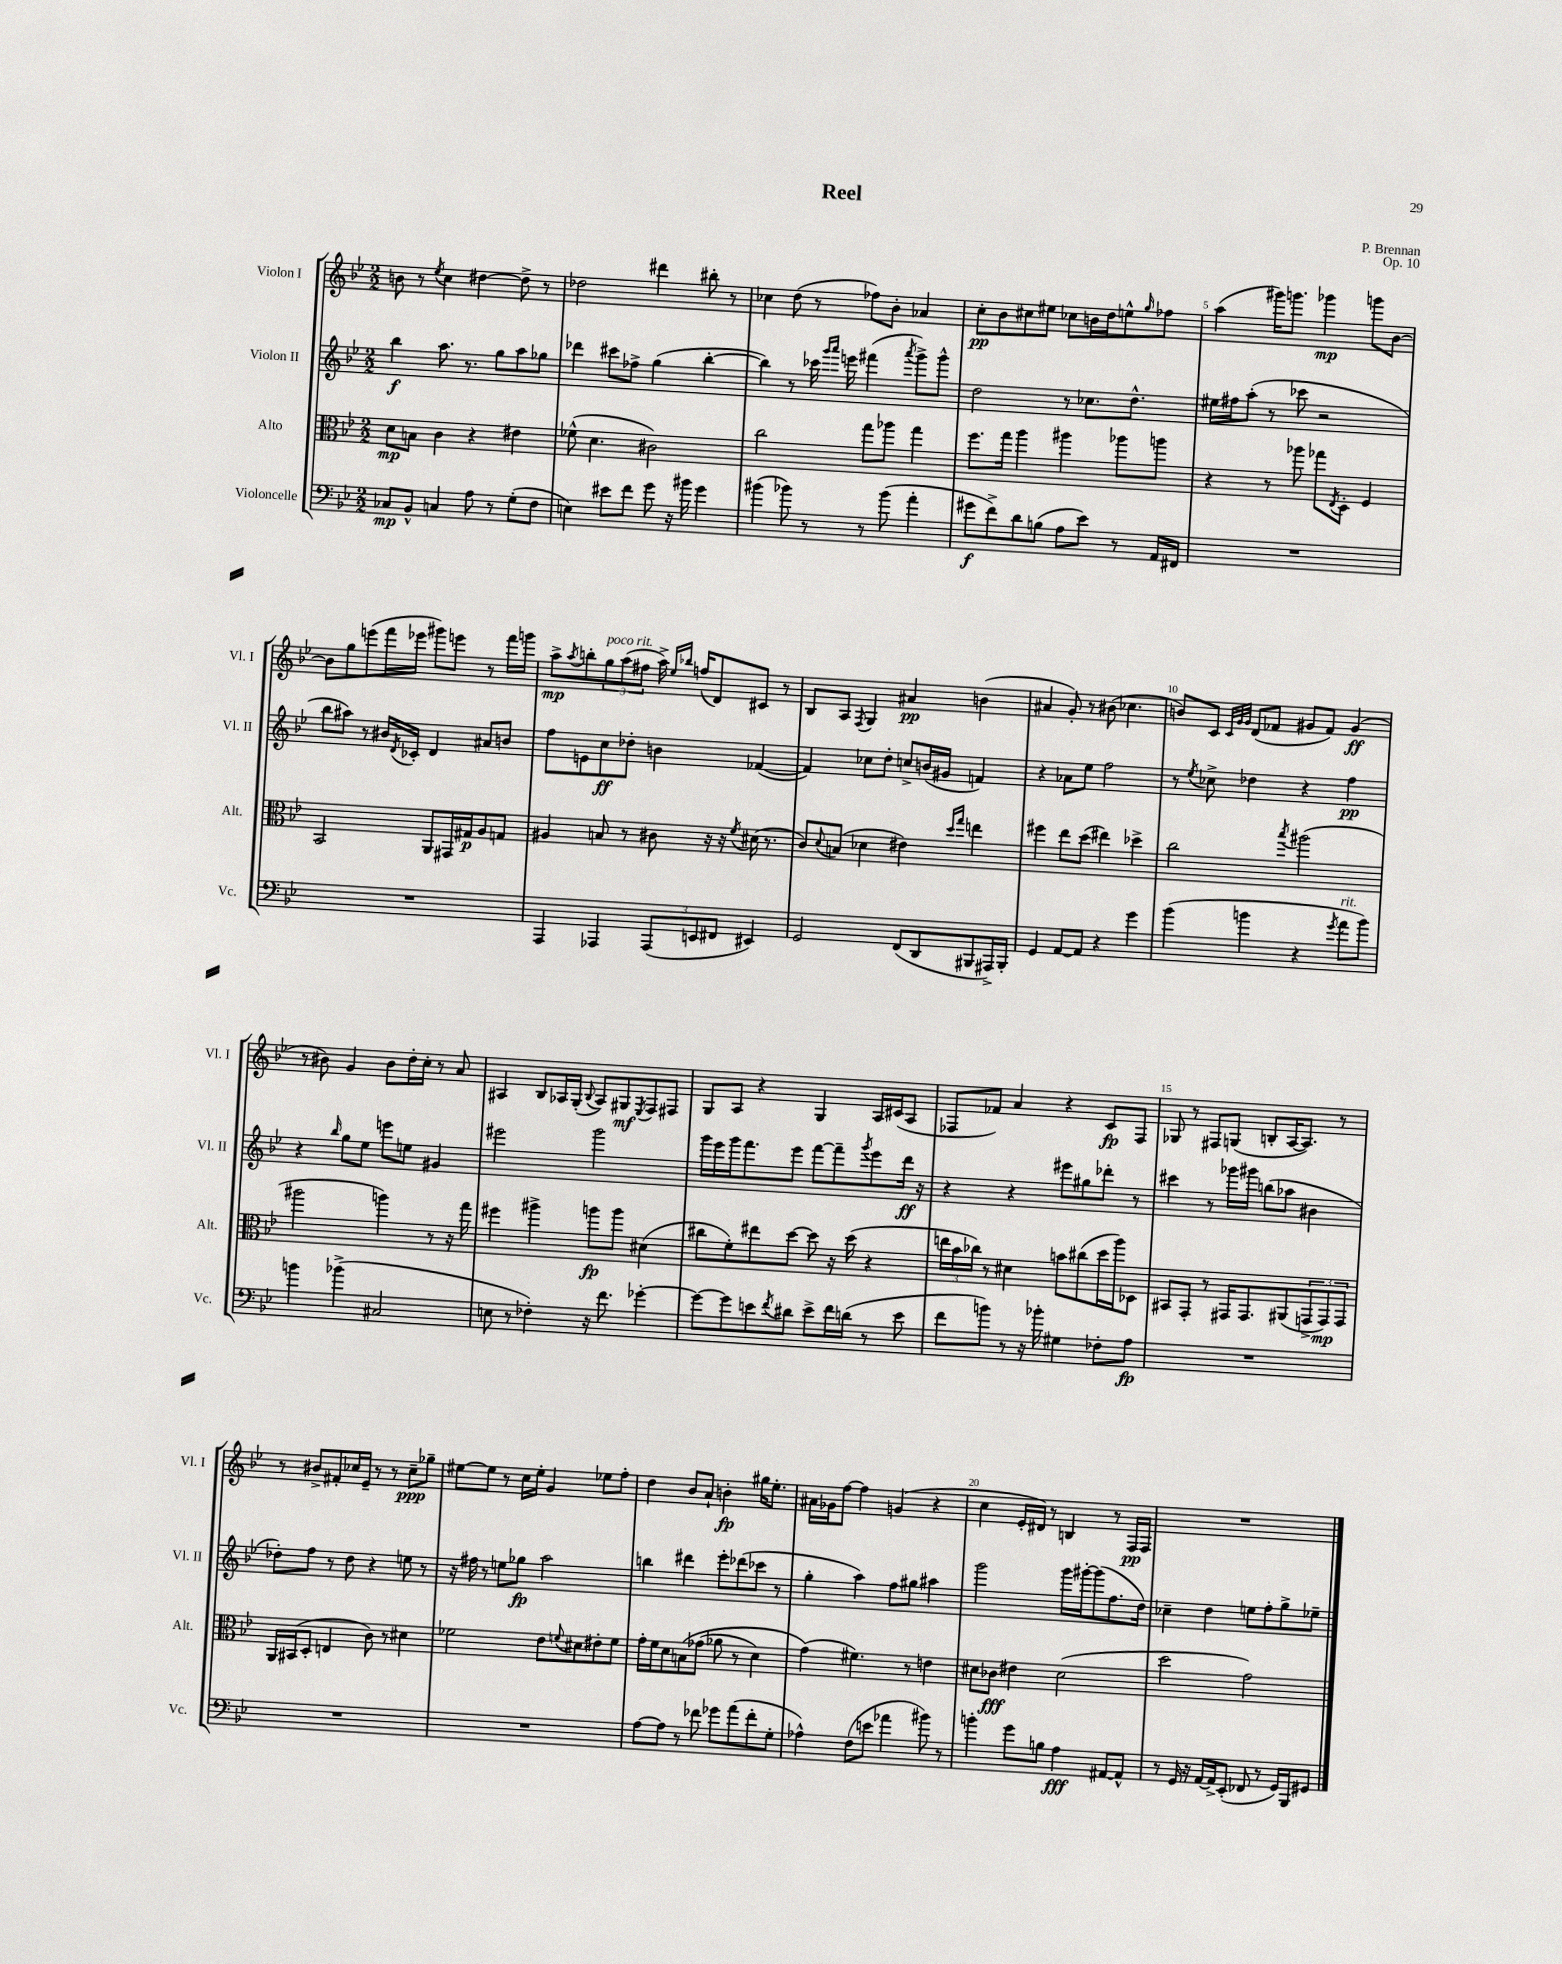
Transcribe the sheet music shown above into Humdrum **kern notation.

**kern	**dynam	**kern	**dynam	**kern	**dynam	**kern	**dynam
*part4	*part4	*part3	*part3	*part2	*part2	*part1	*part1
*staff4	*staff4	*staff3	*staff3	*staff2	*staff2	*staff1	*staff1
*I"Violoncelle	*	*I"Alto	*	*I"Violon II	*	*I"Violon I	*
*I'Vc.	*	*I'Alt.	*	*I'Vl. II	*	*I'Vl. I	*
*clefF4	*	*clefC3	*	*clefG2	*	*clefG2	*
*k[b-e-]	*	*k[b-e-]	*	*k[b-e-]	*	*k[b-e-]	*
*M2/2	*	*M2/2	*	*M2/2	*	*M2/2	*
=1	=1	=1	=1	=1	=1	=1	=1
8C-X/L	mp	8d\L	mp	4bb-\	f	8bn\	.
8BB-^^/J	.	8Bn\J	.	.	.	8r	.
.	.	.	.	.	.	8qee-/	.
4Cn/	.	4c\	.	8.aa\	.	4cc\	.
.	.	.	.	8.r	.	.	.
8A\	.	4r	.	.	.	[4dd#X\	.
8r	.	.	.	8gg\L	.	.	.
(8G'\L	.	4e#X\	.	8aa\	.	8dd#^\]	.
8F\J	.	.	.	8gg-X\J	.	8r	.
=2	=2	=2	=2	=2	=2	=2	=2
4En\)	.	(8f-X^^\	.	4ddd-X\	.	2dd-X\	.
.	.	4.d\	.	.	.	.	.
8e#X\L	.	.	.	8ccc#X\L	.	.	.
8f\J	.	.	.	8ff-X^\J	.	.	.
8g\	.	2c#X\)	.	(4gg\	.	4ddd#X\	.
16r	.	.	.	.	.	.	.
16b#X\	.	.	.	.	.	.	.
4g\	.	.	.	[4bb-'\	.	8bb#X'\	.
.	.	.	.	.	.	8r	.
=3	=3	=3	=3	=3	=3	=3	=3
(4b#X\	.	2cc\	.	4bb-\])	.	4cc-X\	.
8b-X\)	.	.	.	8r	.	(8dd\	.
8r	.	.	.	16ccc-X\	.	8r	.
.	.	.	.	16qqggg/LL	.	.	.
.	.	.	.	16qqaaa/JJ	.	.	.
.	.	.	.	16eeen\	.	.	.
8r	.	8gg\L	.	(4fff#X\	.	8ff-X\L)	.
(8b-\	.	8aa-X\J	.	.	.	8b-'\J	.
.	.	.	.	8qaaa/	.	.	.
4a'\	.	4gg\	.	8ggg^\L)	.	4a-X/	.
.	.	.	.	8ggg^^\J	.	.	.
=4	=4	=4	=4	=4	=4	=4	=4
8g#X\L	f	8.ff\L	.	2dd\	.	8cc'\L	pp
8f^\)	.	.	.	.	.	8b-\	.
.	.	16gg\Jk	.	.	.	.	.
8d\	.	4aa\	.	.	.	8cc#X\	.
(8Bn\J	.	.	.	.	.	8ee#X\J	.
8A\L	.	4aa#X\	.	8r	.	8cc-X\L	.
8e-\J)	.	.	.	8.cc-X\L	.	16bn\L	.
.	.	.	.	.	.	16dd\J	.
8r	.	8aa-X\L	.	.	.	8een^^\	.
.	.	.	.	8.dd^^\J	.	.	.
.	.	.	.	.	.	16qqgg/	.
16AA/LL	.	8aan\J	.	.	.	8ff-X\J	.
16FF#X/JJ	.	.	.	.	.	.	.
=5	=5	=5	=5	=5	=5	=5	=5
1r	.	4r	.	16ee#X\LL	.	(4aa\	.
.	.	.	.	16ff#X\J	.	.	.
.	.	.	.	(8aa'\J	.	.	.
.	.	8r	.	8r	.	16ggg#X\KL)	.
.	.	.	.	.	.	8.gggn\J	.
.	.	8aa-X\	.	8ccc-X\	.	.	.
.	.	8gg-X\L	.	2r	.	4ggg-X\	mp
.	.	8qE-/	.	.	.	.	.
.	.	8D'\J	.	.	.	.	.
.	.	4F/	.	.	.	8gggn\L	.
.	.	.	.	.	.	[8b-\J	.
!!LO:LB:g=z
=6	=6	=6	=6	=6	=6	=6	=6
1r	.	2BB-/	.	8bb-\L	.	8b-\L]	.
.	.	.	.	8aa#X\J)	.	8gg\	.
.	.	.	.	8r	.	(8eeen\	.
.	.	.	.	16b#X/LL	.	16fff\L	.
.	.	.	.	8qd/	.	.	.
.	.	.	.	16c-X'/JJ	.	16eee-X\JJ	.
.	.	8AA/L	.	4d/	.	8ggg#X\L)	.
.	.	16GG#X/L	.	.	.	8eeen\J	.
.	.	16G#X/J	p	.	.	.	.
.	.	8A/	.	8a#X/L	.	8r	.
.	.	8Gn/J	.	8bn/J	.	16fff\LL	.
.	.	.	.	.	.	16gggn\JJ	.
=7	=7	=7	=7	=7	=7	=7	=7
4AAA/	.	4A#X/	.	8ff\L	.	8aa^\L	mp
.	.	.	.	.	.	8qaa/	.
.	.	.	.	8en\	.	8bbn'\	.
!	!	!	!	!	!	!LO:TX:a:i:t=poco rit.	!
4AAA-X/	.	8Bn/	.	8cc\	ff	12gg\	.
.	.	.	.	.	.	(12aa\	.
.	.	8r	.	8dd-X'\J	.	.	.
.	.	.	.	.	.	12ff#X\J	.
(12AAA-/L	.	8c#X\	.	4bn\	.	16aa^\)	.
.	.	.	.	.	.	16qqee-/LL	.
.	.	.	.	.	.	16qqbb-X/JJ	.
.	.	.	.	.	.	(16ffn/KL	.
12EEn/	.	.	.	.	.	.	.
.	.	16r	.	.	.	8d/)	.
12FF#X/J	.	.	.	.	.	.	.
.	.	16r	.	.	.	.	.
.	.	8qf/	.	.	.	.	.
4EE#X/)	.	(16d#X\	.	([4f-X/	.	8c#X/J	.
.	.	8.r	.	.	.	.	.
.	.	.	.	.	.	8r	.
=8	=8	=8	=8	=8	=8	=8	=8
2GG/	.	8c/L)	.	4f-/])	.	8B-/L	.
.	.	8qqd/	.	.	.	.	.
.	.	(8Bn/J	.	.	.	8A/J	.
.	.	.	.	.	.	8qF/	.
.	.	4d-X\	.	8cc-X\L	.	4G/	.
.	.	.	.	8dd'\J	.	.	.
(8FF/L	.	4e#X\)	.	8ccn^/L	.	4a#X/	pp
8DD/	.	.	.	(16bn/L	.	.	.
.	.	.	.	16g#X/JJ	.	.	.
.	.	16qqdd/LL	.	.	.	.	.
.	.	16qqgg/JJ	.	.	.	.	.
8BBB#X/	.	4een\	.	4fn/)	.	(4bn\	.
16AAA#X^/L)	.	.	.	.	.	.	.
16BBB#'/JJ	.	.	.	.	.	.	.
=9	=9	=9	=9	=9	=9	=9	=9
4GG/	.	4ff#X\	.	4r	.	4a#X/	.
[8AA/L	.	8ee-\L	.	8a-X\L	.	8g'/)	.
8AA/J]	.	(8dd\J	.	8ee-\J	.	8r	.
4r	.	4ee#X\)	.	2ff\	.	(8b#X\	.
.	.	.	.	.	.	4.cc-X\	.
4g\	.	4dd-X^\	.	.	.	.	.
=10	=10	=10	=10	=10	=10	=10	=10
(4b-\	.	2cc\	.	8r	.	8bn/L)	.
.	.	.	.	8qee-/	.	.	.
.	.	.	.	8cc-X^\	.	8c/J	.
.	.	.	.	.	.	32qqc/LLL	.
.	.	.	.	.	.	32qqg/	.
.	.	.	.	.	.	32qqg/JJJ	.
4bn\	.	.	.	4dd-X\	.	(8d/L	.
.	.	.	.	.	.	8f-X/J	.
.	.	8qbb-/	.	.	.	.	.
4r	.	(2aa#X\	.	4r	.	8g#X/L	.
.	.	.	.	.	.	8f-/J)	.
8qg/	.	.	.	.	.	.	.
!LO:TX:a:i:t=rit.	!	!	!	!	!	!	!
8a\L	.	.	.	4ff\	pp	(4g#/	ff
8b\J)	.	.	.	.	.	.	.
!!LO:LB:g=z
=11	=11	=11	=11	=11	=11	=11	=11
4bn\	.	2aa#X\	.	4r	.	8r	.
.	.	.	.	.	.	8b#X\)	.
.	.	.	.	16qqbb-/	.	.	.
(4b-X^\	.	.	.	8gg\L	.	4g/	.
.	.	.	.	8ee-\J	.	.	.
2C#X/	.	4aan\)	.	8eeen\L	.	8b#\L	.
.	.	.	.	8een\J	.	16dd'\L	.
.	.	.	.	.	.	16cc'\JJ	.
.	.	8r	.	4g#X/	.	8r	.
.	.	16r	.	.	.	8a/	.
.	.	16gg\	.	.	.	.	.
=12	=12	=12	=12	=12	=12	=12	=12
8En\	.	4ff#X\	.	2eee#X\	.	4A#X/	.
8r	.	.	.	.	.	.	.
4F-X'\)	.	4aa#X^\	.	.	.	8B-/L	.
.	.	.	.	.	.	16A-X/L	.
.	.	.	.	.	.	(16G'/JJ	.
.	.	.	.	.	.	8qqB-/	.
16r	.	8aan\L	fp	2ggg\	.	8A-/L)	.
8.f\	.	.	.	.	.	.	.
.	.	8aa\J	.	.	.	8G#X/	mf
.	.	.	.	.	.	8qE-/	.
[4g-X'\	.	(4d#X\	.	.	.	8F/	.
.	.	.	.	.	.	8F#X/J	.
=13	=13	=13	=13	=13	=13	=13	=13
8g-\L_	.	8cc#X\L	.	16ggg\LL	.	8G/L	.
.	.	.	.	16eee-\	.	.	.
8g-\]	.	8f'\)	.	16ggg\J	.	8A/J	.
.	.	.	.	8.fff\	.	.	.
8en\	.	8ee#X\	.	.	.	4r	.
8qf/	.	.	.	.	.	.	.
8d#X\J	.	[8dd\J	.	8eee-\J	.	.	.
8e^\L	.	8dd\]	.	[8fff\L	.	4G/	.
16f\L	.	16r	.	8fff~\]	.	.	.
(16dn\JJ	.	(16dd\	.	.	.	.	.
.	.	.	.	8qggg/	.	.	.
8r	.	4r	.	8eee-\	.	16A/LL	.
.	.	.	.	.	.	(16c#X/J	.
8e\	.	.	.	16ddd\Jk	ff	8A/J	.
.	.	.	.	16r	.	.	.
=14	=14	=14	=14	=14	=14	=14	=14
8f\L	.	24een\LL	.	4r	.	8F-X/L	.
.	.	24b-\	.	.	.	.	.
.	.	24cc-X\JJ)	.	.	.	.	.
8bn\J)	.	8r	.	.	.	8f-X/J)	.
8r	.	4d#X\	.	4r	.	4a/	.
16r	.	.	.	.	.	.	.
16b-X'\	.	.	.	.	.	.	.
4G#X\	.	8bn\L	.	8eee#X\L	.	4r	.
.	.	(8cc#X\	.	8gg#X\	.	.	.
8F-X'\L	.	16dd\L	.	8ddd-X'\J	.	8c/L	fp
.	.	16aa\J)	.	.	.	.	.
8A\J	fp	8D-X\J	.	8r	.	8F-/J	.
=15	=15	=15	=15	=15	=15	=15	=15
1r	.	8BB#X/L	.	4ccc#X\	.	8G-X/	.
.	.	8GG'/J	.	.	.	8r	.
.	.	8r	.	8r	.	8F#X/L	.
.	.	16GG#X/KL	.	16ggg-X\LL	.	(8Gn/J	.
.	.	8.GG#/	.	16ggg#X\JJ	.	.	.
.	.	.	.	(8bbn\L	.	8Bn'/L	.
.	.	(8AA#X/	.	8aa-X\J	.	[16A/K	.
.	.	.	.	.	.	8.A/J])	.
.	.	12GGn^/	.	4b#X\	.	.	.
.	.	12GG/)	mp	.	.	.	.
.	.	.	.	.	.	8r	.
.	.	12GG/J	.	.	.	.	.
!!LO:LB:g=z
=16	=16	=16	=16	=16	=16	=16	=16
1r	.	16AA/LL	.	8dd-X'\L)	.	8r	.
.	.	(16BB#X/J	.	.	.	.	.
.	.	8D'/J	.	8ff\J	.	8b#X^/L	.
.	.	4En/	.	8r	.	8f#X'/	.
.	.	.	.	8dd-\	.	16cc-X/L	.
.	.	.	.	.	.	16e-~/JJ	.
.	.	8c\)	.	4r	.	8r	.
.	.	8r	.	.	.	8r	.
.	.	4d#X\	.	8een\	.	8cc-~\L	ppp
.	.	.	.	8r	.	8gg-X~\J	.
=17	=17	=17	=17	=17	=17	=17	=17
1r	.	2f-X\	.	16r	.	[8ee#X\L	.
.	.	.	.	16ff#X\	.	.	.
.	.	.	.	8r	.	8ee#\J]	.
.	.	.	.	8een\L	.	8r	.
.	.	.	.	8gg-X\J	fp	16cc\LL	.
.	.	.	.	.	.	16ee#'\JJ	.
.	.	8e-\L	.	2aa\	.	4g/	.
.	.	8qqfn/	.	.	.	.	.
.	.	8d#X\	.	.	.	.	.
.	.	8e#X'\	.	.	.	8ee-X\L	.
.	.	8f\J	.	.	.	8ff'\J	.
=18	=18	=18	=18	=18	=18	=18	=18
[8A\L	.	16g'\LL	.	4bbn\	.	4dd\	.
.	.	16f\J	.	.	.	.	.
8A\J]	.	8d\	.	.	.	.	.
8r	.	(8Bn\	.	4ddd#X\	.	8b-/L	.
8f-X\	.	(8g-X\J	.	.	.	8a`/J	.
8g-X\L	.	8a-X\	.	8eee-'\L	.	4bn'\	fp
(8a\	.	8r	.	(8ddd-X\	.	.	.
8f-'\	.	4d\)	.	8ccc-X\J	.	16gg#X\KL	.
.	.	.	.	.	.	8.ee-'\J	.
8G'\J	.	.	.	8r	.	.	.
=19	=19	=19	=19	=19	=19	=19	=19
4A-X^^\)	.	(4g\)	.	4gg'\	.	16a#X\LL	.
.	.	.	.	.	.	16g-X\J	.
.	.	.	.	.	.	[8ff\J	.
(8F\L	.	4.f#X\)	.	4aa\)	.	4ff\]	.
8en\J	.	.	.	.	.	.	.
4a-X\	.	.	.	8ff\L	.	(4gn/	.
.	.	8r	.	8gg#X\J	.	.	.
8b#X\)	.	4en\	.	4aa#X\	.	4r	.
8r	.	.	.	.	.	.	.
=20	=20	=20	=20	=20	=20	=20	=20
4bn'\	.	8d#X\L	.	2ggg\	.	4cc\	.
.	.	8c-X\J	fff	.	.	.	.
8g\L	.	4e#X\	.	.	.	16e-'/LL	.
.	.	.	.	.	.	16d#X/JJ)	.
8Bn\J	.	.	.	.	.	8r	.
4A\	fff	(2d#\	.	16ggg\LL	.	4Bn/	.
.	.	.	.	[16ggg#X'\J	.	.	.
.	.	.	.	(8ggg#\]	.	.	.
[8AA#X/L	.	.	.	8.ff\	.	8r	.
8AA#^^/J]	.	.	.	.	.	16F/LL	pp
.	.	.	.	16dd\Jk)	.	16F/JJ	.
=21	=21	=21	=21	=21	=21	=21	=21
8r	.	2dd\	.	4cc-X~\	.	1r	.
16GG/	.	.	.	.	.	.	.
16r	.	.	.	.	.	.	.
[16AA/LL	.	.	.	4dd\	.	.	.
16AA^/J]	.	.	.	.	.	.	.
(8EE-'/J	.	.	.	.	.	.	.
8FF-X/	.	2g\)	.	8een\L	.	.	.
8r	.	.	.	8ff'\	.	.	.
16GG/LL)	.	.	.	8gg^\	.	.	.
16BBB-/J	.	.	.	.	.	.	.
8GG#X/J	.	.	.	8ee-X~\J	.	.	.
==	==	==	==	==	==	==	==
*-	*-	*-	*-	*-	*-	*-	*-
